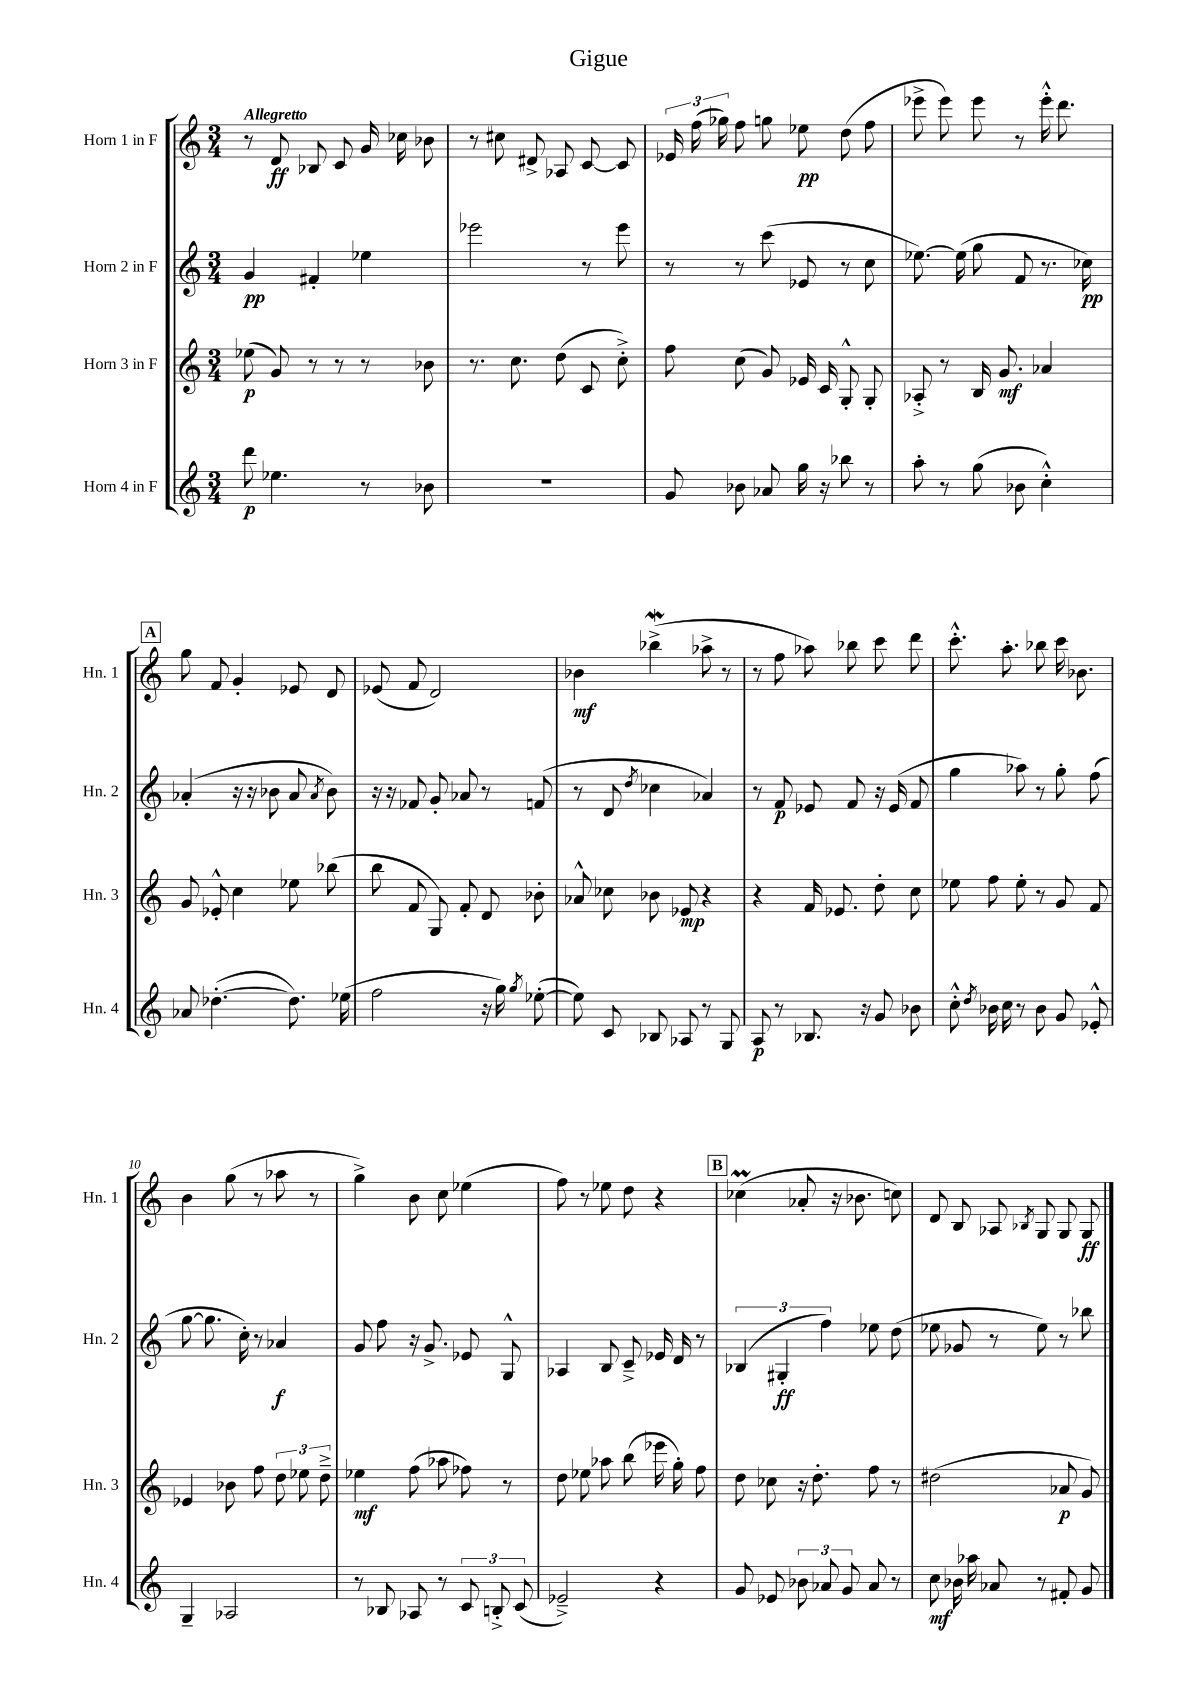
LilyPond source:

\header { title = "Gigue" }
<<
\new StaffGroup <<
\new Staff = "s0" \with { instrumentName = "Horn 1 in F" shortInstrumentName = "Hn. 1" } {
    \clef treble \key c \major \numericTimeSignature \time 3/4 \tempo "Allegretto"
    \autoBeamOff r8 d'8\ff bes8 c'8 g'16 ces''16 bes'8 |
    r8 cis''8 dis'8-> aes8 c'8~ c'8 |
    \tuplet 3/2 { ees'16 f''16( ges''16) } f''8 g''8 ees''8\pp d''8( f''8 |
    ees'''8-> ees'''8) ees'''8 r8 ees'''16-.-^ d'''8. |
    \mark \markup { \box "A" } g''8 f'8 g'4-. ees'8 d'8 |
    ees'8( f'8 d'2) |
    bes'4\mf bes''4->\mordent( aes''8-> r8 |
    r8 f''8 aes''8) bes''8 c'''8 d'''8 |
    c'''8.-.-^ a''8.-. bes''8 c'''16 bes'8. |
    b'4 g''8( r8 aes''8 r8 |
    g''4->) b'8 c''8 ees''4( |
    f''8) r8 ees''8 d''8 r4 |
    \mark \markup { \box "B" } ces''4\prall( aes'8-. r16 bes'8. c''8) |
    d'8 b8 aes8 \acciaccatura { bes8 } g8 g8 g8\ff \bar "|." |
}
\new Staff = "s1" \with { instrumentName = "Horn 2 in F" shortInstrumentName = "Hn. 2" } {
    \clef treble \key c \major \numericTimeSignature \time 3/4
    \autoBeamOff g'4\pp fis'4-. ees''4 |
    ees'''2 r8 ees'''8 |
    r8 r8 c'''8( ees'8 r8 c''8 |
    ees''8.~) ees''16( g''8 f'8 r8. ces''16\pp) |
    \mark \markup { \box "A" } aes'4-.( r16 r16 bes'8 aes'8 \acciaccatura { aes'8 } bes'8) |
    r16 r16 fes'8 g'8-. aes'8 r8 f'8( |
    r8 d'8 \acciaccatura { d''8 } ces''4 aes'4) |
    r8 f'8\p ees'8 f'8 r16 ees'16( f'8 |
    g''4 aes''8) r8 g''8-. f''8( |
    g''8~ g''8. c''16-.) r8 aes'4\f |
    g'8 f''8 r16 g'8.-> ees'8 g8-^ |
    aes4 b8 c'8---> ees'16 d'16 r8 |
    \mark \markup { \box "B" } \tuplet 3/2 { bes4( gis4-.\ff f''4) } ees''8 d''8( |
    ees''8 ges'8 r8 ees''8) r8 bes''8 \bar "|." |
}
\new Staff = "s2" \with { instrumentName = "Horn 3 in F" shortInstrumentName = "Hn. 3" } {
    \clef treble \key c \major \numericTimeSignature \time 3/4
    \autoBeamOff ees''8\p( g'8) r8 r8 r8 bes'8 |
    r8. c''8. d''8( c'8 c''8-.->) |
    f''8 c''8( g'8) ees'16 c'16 g8-.-^ g8-. |
    aes8-.-> r8 b16 g'8.\mf aes'4 |
    \mark \markup { \box "A" } g'8 ees'8-.-^ c''4 ees''8 bes''8( |
    b''8 f'8 g8) f'8-. d'8 bes'8-. |
    aes'8-^ ces''8 bes'8 ees'8\mp r4 |
    r4 f'16 ees'8. d''8-. c''8 |
    ees''8 f''8 ees''8-. r8 g'8 f'8 |
    ees'4 bes'8 f''8 \tuplet 3/2 { d''8 ees''8 d''8---> } |
    ees''4\mf f''8( aes''8 fes''8) r8 |
    d''8 ees''8 aes''8 b''8( ees'''16 g''16-.) f''8 |
    \mark \markup { \box "B" } d''8 ces''8 r16 d''8.-. f''8 r8 |
    dis''2( aes'8\p g'8) \bar "|." |
}
\new Staff = "s3" \with { instrumentName = "Horn 4 in F" shortInstrumentName = "Hn. 4" } {
    \clef treble \key c \major \numericTimeSignature \time 3/4
    \autoBeamOff d'''8\p ees''4. r8 bes'8 |
    R2. |
    g'8 bes'8 aes'8 g''16 r16 bes''8 r8 |
    a''8-. r8 g''8( bes'8 c''4-.-^) |
    \mark \markup { \box "A" } aes'8 des''4.~-.( des''8.) ees''16( |
    f''2 r16 g''16) \acciaccatura { g''8 } ees''8~-.( |
    ees''8) c'8 bes8 aes8 r8 g8 |
    a8\p r8 bes8. r16 g'8 bes'8 |
    c''8-.-^ \acciaccatura { d''8 } bes'16 c''16 r8 bes'8 g'8 ees'8-.-^ |
    g4-- aes2 |
    r8 bes8 aes8 r8 \tuplet 3/2 { c'8 b8-.-> c'8( } |
    ees'2--->) r4 |
    \mark \markup { \box "B" } g'8 ees'8 \tuplet 3/2 { bes'8 aes'8 g'8 } aes'8 r8 |
    c''8\mf bes'16 aes''16 aes'8 r8 fis'8-. g'8 \bar "|." |
}
>>
>>
